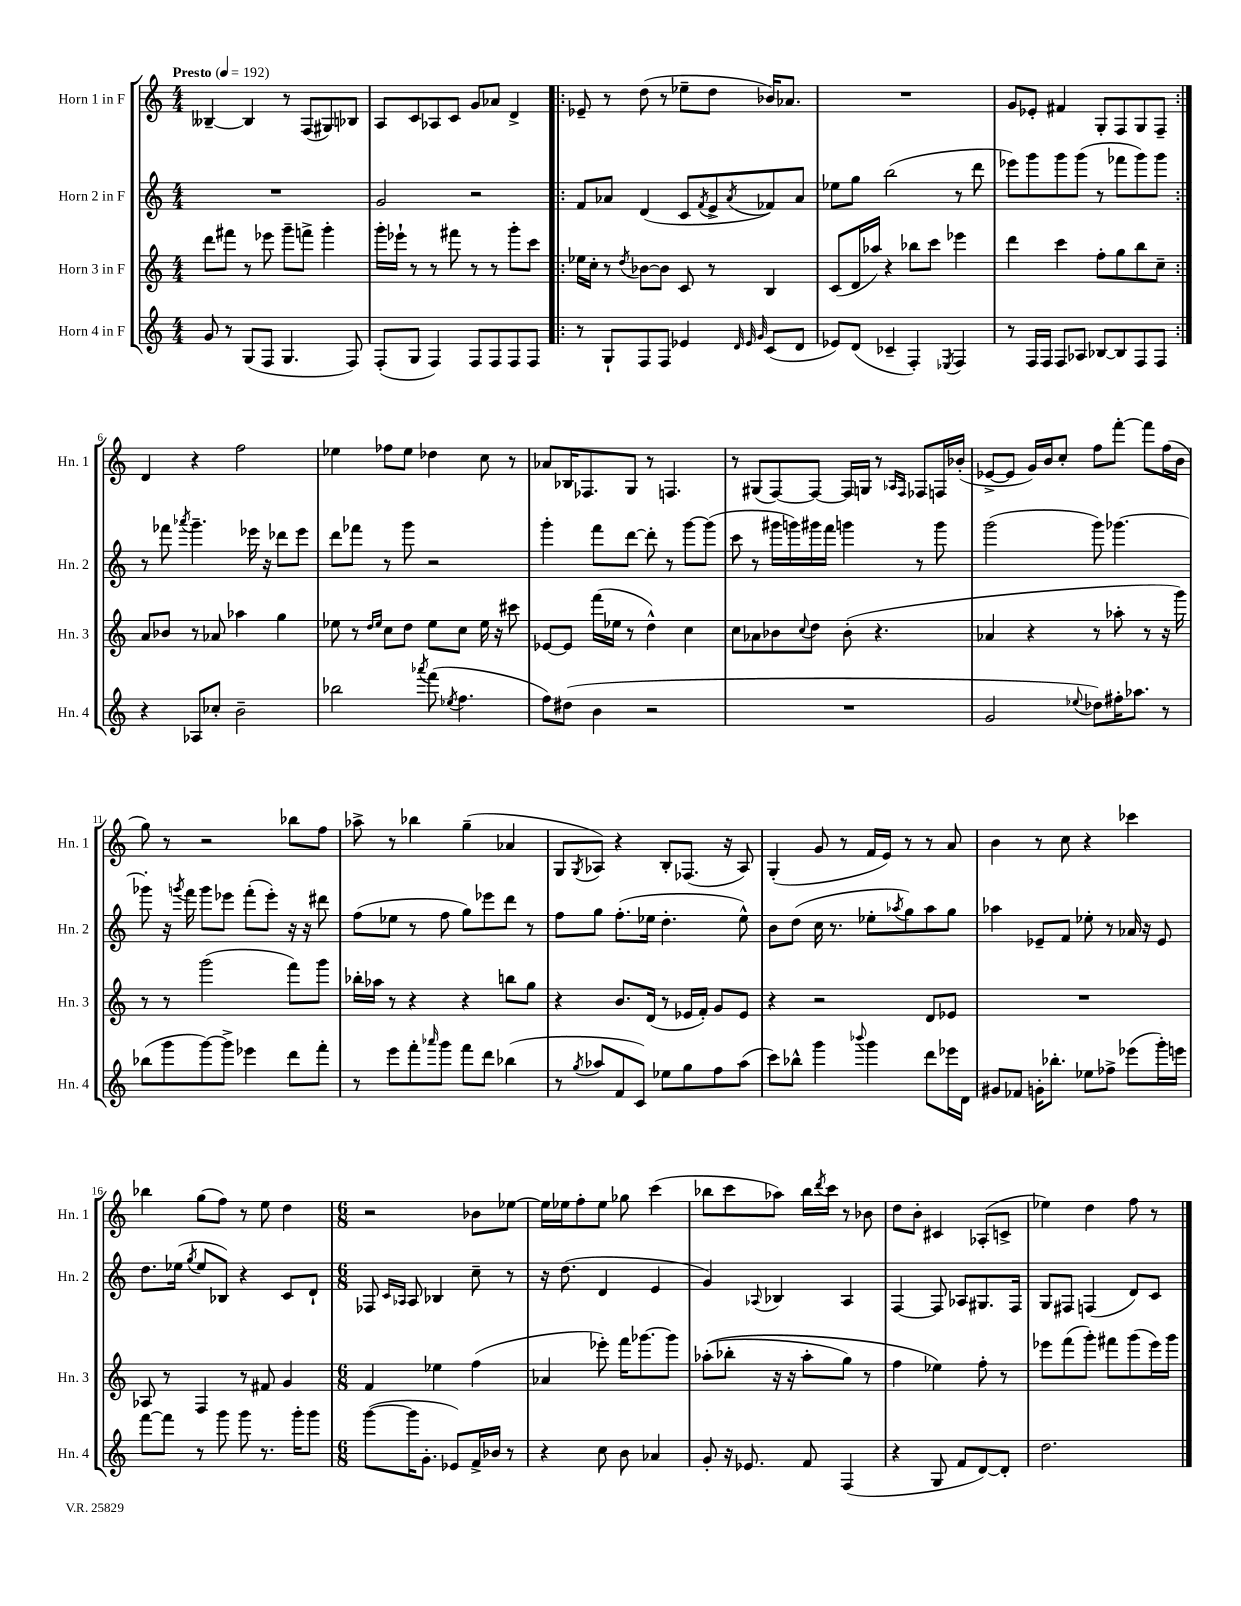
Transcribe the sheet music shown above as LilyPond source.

<<
\new StaffGroup <<
\new Staff = "s0" \with { instrumentName = "Horn 1 in F" shortInstrumentName = "Hn. 1" } {
    \clef treble \key c \major \numericTimeSignature \time 4/4 \tempo "Presto" 4 = 192
    beses4~-- beses4 r8 f8( gis8) bes8 |
    a8 c'8 aes8 c'8 g'8 aes'8 d'4-> |
    \repeat volta 2 { ees'8-- r8 d''8( r8 ees''8-- d''8 bes'16) aes'8. |
    R1 |
    g'8 ees'8-. fis'4 g8-. f8 g8 f8-- | }
    d'4 r4 f''2 |
    ees''4 fes''8 ees''8 des''4 c''8 r8 |
    aes'8 bes16 fes8. g8 r8 f4. |
    r8 gis8( f8~) f8~ f16 g16 r8 \grace { aes16 f16 } fes8 f16 bes'16-.( |
    ees'8~-> ees'8 g'16) b'16 c''8-. f''8 f'''8~-. f'''8 f''16( b'16 |
    g''8) r8 r2 bes''8 f''8 |
    aes''8-> r8 bes''4 g''4--( aes'4 |
    g8 \acciaccatura { g8 } aes8) r4 b8-. fes8.( r16 aes8) |
    g4-.( g'8 r8 f'16 e'16) r8 r8 a'8 |
    b'4 r8 c''8 r4 ces'''4 |
    bes''4 g''8( f''8) r8 e''8 d''4 |
    \numericTimeSignature \time 6/8 r2 bes'8 ees''8~ |
    ees''16 ees''16 f''8-. ees''8 ges''8 c'''4( |
    bes''8 c'''8 aes''8) bes''16 \acciaccatura { d'''8 } c'''16 r8 bes'8 |
    d''8 b'8-. cis'4 aes8-.( c'8-> |
    ees''4) d''4 f''8 r8 \bar "|." |
}
\new Staff = "s1" \with { instrumentName = "Horn 2 in F" shortInstrumentName = "Hn. 2" } {
    \clef treble \key c \major \numericTimeSignature \time 4/4
    R1 |
    g'2 r2 |
    \repeat volta 2 { f'8 aes'8 d'4( c'8 \acciaccatura { f'8 } e'8-> \acciaccatura { aes'8 } fes'8) aes'8 |
    ees''8 g''8 b''2( r8 d'''8 |
    ees'''8) g'''8 g'''8 g'''8( r8 fes'''8 g'''8) g'''8 | }
    r8 fes'''8 \acciaccatura { aes'''8 } g'''4.-- ees'''16 r16 des'''8 ees'''8 |
    d'''8 fes'''8 r8 g'''8 r2 |
    g'''4-. f'''8 d'''8~ d'''8-. r8 g'''8~ g'''8( |
    c'''8 r8 gis'''16 g'''16) gis'''16 f'''16 g'''4 r8 g'''8 |
    g'''2( g'''8) ges'''4.~ |
    ges'''8-. r16 \acciaccatura { g'''8 } f'''16 g'''8 ees'''8 f'''8-.( ees'''8-.) r16 r16 dis'''8 |
    f''8( ees''8 r8 f''8 g''8) ees'''8 d'''8 r8 |
    f''8 g''8 f''8.-.( ees''16 d''4.-. ees''8-^) |
    b'8 d''8( c''16 r8. ees''8-. \acciaccatura { aes''8 } g''8) aes''8 g''8 |
    aes''4 ees'8-- f'8 ees''8-. r8 aes'16 r16 ees'8 |
    d''8. ees''16( \acciaccatura { g''8 } ees''8 bes8) r4 c'8 d'8-! |
    \numericTimeSignature \time 6/8 fes8 \grace { c'16 aes16 } aes8 bes4 c''8-- r8 |
    r16 d''8.( d'4 e'4 |
    g'4) \appoggiatura { aes8 } bes4 aes4 |
    f4~ f8 aes8 gis8. f16 |
    g8 fis8 f4( d'8) c'8 \bar "|." |
}
\new Staff = "s2" \with { instrumentName = "Horn 3 in F" shortInstrumentName = "Hn. 3" } {
    \clef treble \key c \major \numericTimeSignature \time 4/4
    d'''8 fis'''8 r8 ees'''8 g'''8-- f'''8-> g'''4-. |
    g'''16-. ees'''16-! r8 r8 fis'''8 r8 r8 g'''8-. c'''8 |
    \repeat volta 2 { ees''16 c''16-. r8 \acciaccatura { d''8 } bes'8~ bes'8 c'8 r8 b4 |
    c'8( d'16 aes''16) r4 bes''8 c'''8 ees'''4 |
    d'''4 c'''4 f''8-. g''8 b''8 c''8-- | }
    a'8 bes'8 r8 aes'8 aes''4 g''4 |
    ees''8 r8 \grace { d''16 ees''16 } c''8 d''8 ees''8 c''8 ees''16 r16 cis'''8 |
    ees'8~ ees'8 f'''16( ees''16 r8 d''4-^) c''4 |
    c''8 aes'8 bes'8 \appoggiatura { c''8 } d''8 bes'8-.( r4. |
    aes'4 r4 r8 aes''8-. r8 r16 g'''16) |
    r8 r8 g'''2( f'''8) g'''8 |
    bes''16-. aes''16 r8 r4 r4 b''8 g''8 |
    r4 b'8. d'16( r8 ees'16 f'16-.) g'8 ees'8 |
    r4 r2 d'8 ees'8 |
    R1 |
    aes8 r8 f4 r8 fis'8 g'4 |
    \numericTimeSignature \time 6/8 f'4 ees''4 f''4( |
    aes'4 ees'''8-.) f'''16 ges'''8.~ ges'''8 |
    aes''8-.(\( bes''8-. r16 r16 aes''8-. g''8) r8 |
    f''4 ees''4\) f''8-. r8 |
    ees'''8 f'''8( g'''8-.) fis'''8 g'''8( ees'''16) g'''16 \bar "|." |
}
\new Staff = "s3" \with { instrumentName = "Horn 4 in F" shortInstrumentName = "Hn. 4" } {
    \clef treble \key c \major \numericTimeSignature \time 4/4
    g'8 r8 g8( f8 g4. f8) |
    f8-.( g8 f4) f8 f8 f8 f8 |
    \repeat volta 2 { r8 g8-! f8 f8 ees'4 \grace { d'32 ees'32 g'32 } c'8( d'8 |
    ees'8) d'8( ces'4-- f4-.) \acciaccatura { ees8 } f4 |
    r8 f16 f16 f8 aes8 bes8~ bes8 f8 f8 | }
    r4 aes8 ces''8-. b'2-- |
    bes''2 \acciaccatura { aes'''8 } f'''8( \acciaccatura { ees''8 } f''4. |
    f''8) dis''8( b'4 r2 |
    R1 |
    g'2 \appoggiatura { ees''8 } des''8) fis''16-. aes''8. r8 |
    bes''8( g'''8 g'''8~) g'''8-> ees'''4 d'''8 f'''8-. |
    r8 e'''8 f'''8-. \grace { aes'''16 } g'''8 f'''8 d'''8 bes''4( |
    r8 \acciaccatura { g''8 } aes''8 f'8 c'8) ees''8 g''8 f''8 aes''8( |
    c'''8) bes''8-^ g'''4 \appoggiatura { bes'''8 } g'''4 d'''8 ees'''16 d'16 |
    gis'8 fes'8 g'16-. bes''8.-. ees''8 fes''8-> ees'''8( g'''16-.) e'''16 |
    f'''8~ f'''8 r8 g'''8 g'''8 r8. g'''16-. g'''8 |
    \numericTimeSignature \time 6/8 g'''8~( g'''16 g'8.-. ees'8) f'16-> bes'16 r8 |
    r4 c''8 b'8 aes'4 |
    g'8-. r16 ees'8. f'8 f4( |
    r4 g8 f'8 d'8~) d'8-. |
    d''2. \bar "|." |
}
>>
>>
